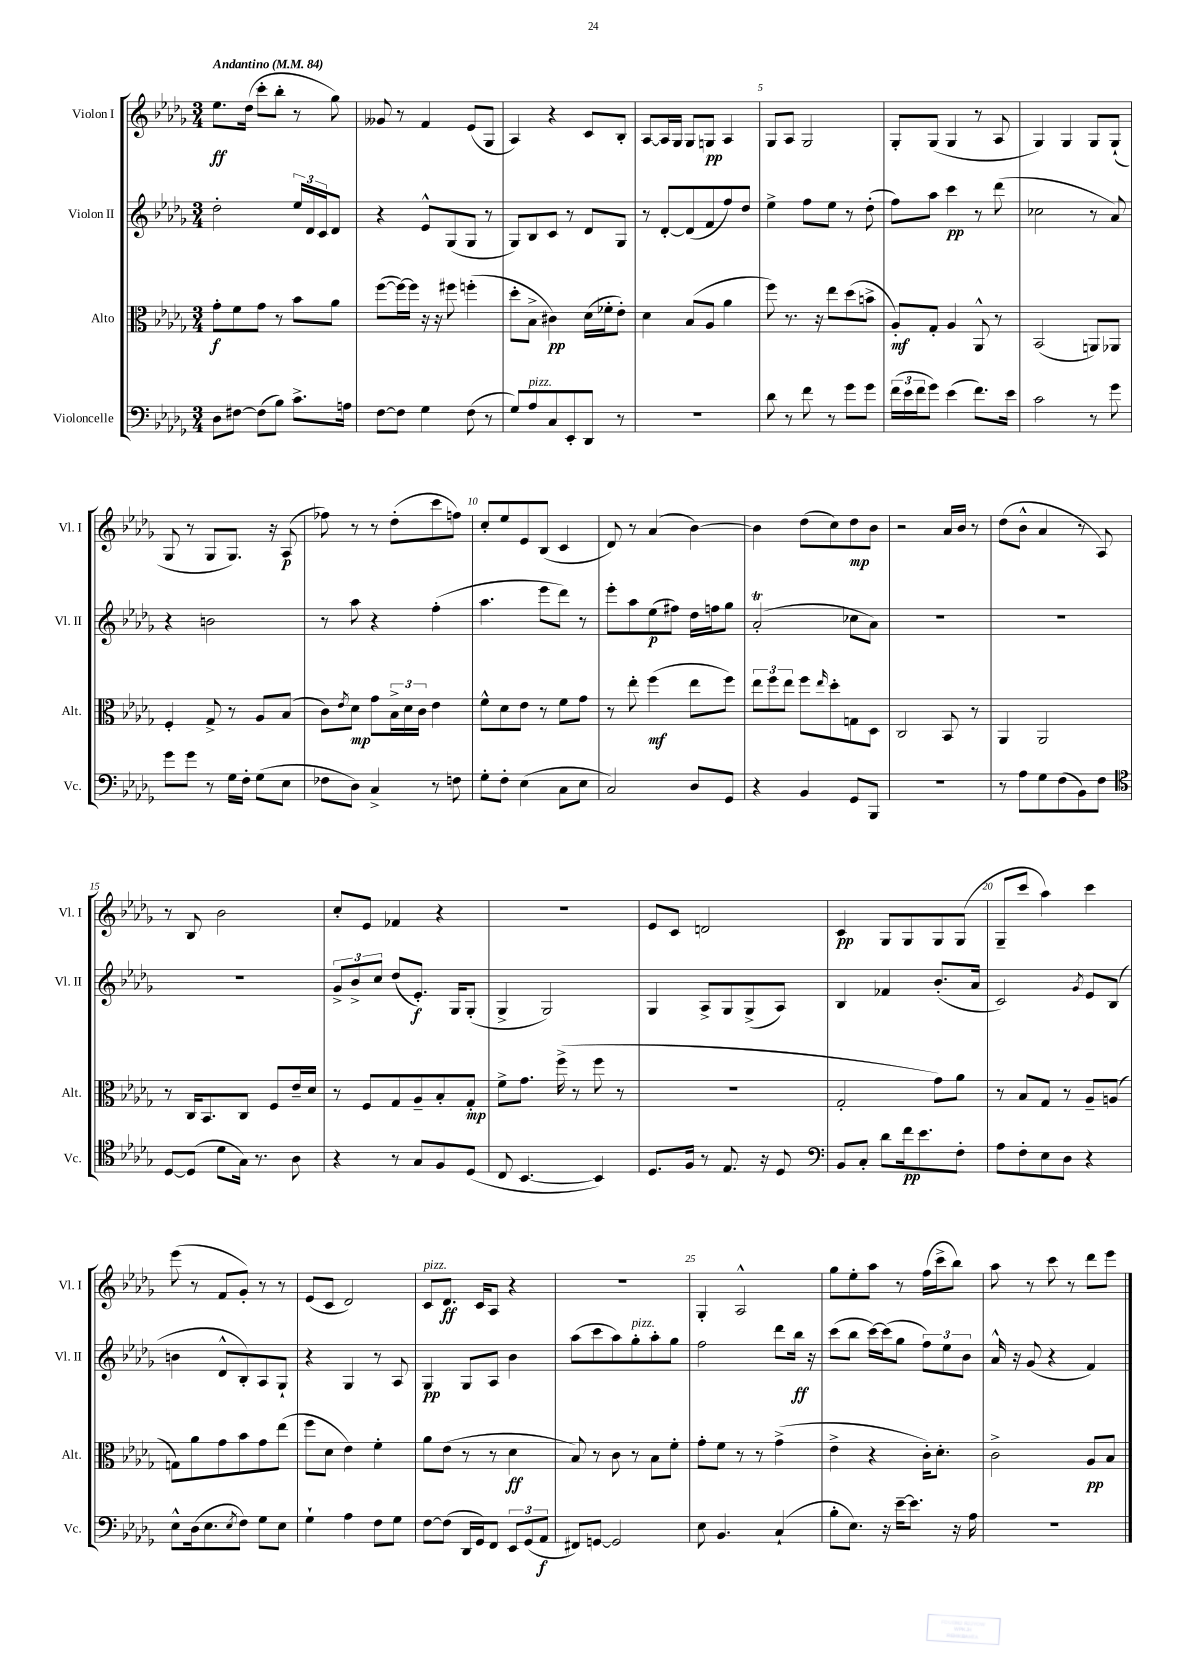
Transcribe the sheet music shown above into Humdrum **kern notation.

**kern	**dynam	**kern	**dynam	**kern	**dynam	**kern	**dynam
*part4	*part4	*part3	*part3	*part2	*part2	*part1	*part1
*staff4	*staff4	*staff3	*staff3	*staff2	*staff2	*staff1	*staff1
*I"Violoncelle	*	*I"Alto	*	*I"Violon II	*	*I"Violon I	*
*I'Vc.	*	*I'Alt.	*	*I'Vl. II	*	*I'Vl. I	*
*clefF4	*	*clefC3	*	*clefG2	*	*clefG2	*
*k[b-e-a-d-g-]	*	*k[b-e-a-d-g-]	*	*k[b-e-a-d-g-]	*	*k[b-e-a-d-g-]	*
*M3/4	*	*M3/4	*	*M3/4	*	*M3/4	*
*MM84	*	*MM84	*	*MM84	*	*MM84	*
=1	=1	=1	=1	=1	=1	=1	=1
!	!	!	!	!	!	!LO:TX:a:B:t=Andantino	!
8D-\L	.	8g-'\L	f	2dd-'\	.	8.ee-\L	ff
[8F#X\J	.	8f\	.	.	.	.	.
.	.	.	.	.	.	(16dd-\Jk	.
(8F#\L]	.	8g-\J	.	.	.	8ccc'\L	.
8B-\J)	.	8r	.	.	.	8bb-'\J	.
8.c^\L	.	8b-\L	.	24ee-/LL	.	8r	.
.	.	.	.	24d-/	.	.	.
.	.	.	.	24c/J	.	.	.
.	.	8a-\J	.	8d-/J	.	8gg-\)	.
16An\Jk	.	.	.	.	.	.	.
=2	=2	=2	=2	=2	=2	=2	=2
[8F\L	.	([8ff\L	.	4r	.	8g--X/	.
8F\J]	.	16ff\L_)	.	.	.	8r	.
.	.	16ff\JJ]	.	.	.	.	.
4G-\	.	16r	.	8e-^^/L	.	4f/	.
.	.	16r	.	.	.	.	.
.	.	8ff#X\	.	(8G-/	.	.	.
(8F\	.	(4ffn'\	.	8G-/J	.	(8e-/L	.
8r	.	.	.	8r	.	8G-/J	.
=3	=3	=3	=3	=3	=3	=3	=3
8G-/L)	.	8dd-'\L	.	8G-/L)	.	4A-/)	.
!LO:TX:a:i:t=pizz.	!	!	!	!	!	!	!
8A-/	.	8B-^\J	.	8B-/	.	.	.
8C/	.	4c#X\)	pp	8c/J	.	4r	.
8EE-'/	.	.	.	8r	.	.	.
8DD-/J	.	(16d-\LL	.	8d-/L	.	8c/L	.
.	.	16f-X'\J	.	.	.	.	.
8r	.	8e-'\J)	.	8G-/J	.	8B-'/J	.
=4	=4	=4	=4	=4	=4	=4	=4
2.r	.	4d-\	.	8r	.	[8A-/L	.
.	.	.	.	[8d-'/L	.	16A-/L]	.
.	.	.	.	.	.	16G-/JJ	.
.	.	(8B-/L	.	(8d-/]	.	8G-/L	.
.	.	8A-/J	.	8f/	.	8Gn/J	pp
.	.	4a-\	.	8ff/)	.	4A-/	.
.	.	.	.	8dd-/J	.	.	.
=5	=5	=5	=5	=5	=5	=5	=5
8d-\	.	8ff\)	.	4ee-^\	.	8G-/L	.
8r	.	8.r	.	.	.	8A-/J	.
8f\	.	.	.	8ff\L	.	2G-/	.
.	.	16r	.	.	.	.	.
8r	.	8ee-\L	.	8ee-\J	.	.	.
8g-\L	.	(8dd-\	.	8r	.	.	.
8g-\J	.	8bn^\J	.	(8dd-'\	.	.	.
=6	=6	=6	=6	=6	=6	=6	=6
(24f\LL	.	8A-'/L)	mf	8ff\L)	.	8G-'/L	.
24e-\	.	.	.	.	.	.	.
24f\J	.	.	.	.	.	.	.
8g-\J)	.	8G-'/J	.	8aa-\J	.	(8G-/J	.
(4e-\	.	4A-/	.	4ccc\	pp	4G-/	.
8.f\L)	.	8AA-^^/	.	8r	.	8r	.
.	.	8r	.	(8ddd-\	.	8A-/	.
16e-\Jk	.	.	.	.	.	.	.
=7	=7	=7	=7	=7	=7	=7	=7
2c\	.	(2BB-/	.	2cc-X\	.	4G-/)	.
.	.	.	.	.	.	4G-/	.
8r	.	8AAn/L)	.	8r	.	8G-/L	.
8g-\	.	8AA-X/J	.	8a-/)	.	(8G-`/J	.
!!LO:LB:g=z
=8	=8	=8	=8	=8	=8	=8	=8
8g-\L	.	4F'/	.	4r	.	8G-/	.
8g-\J	.	.	.	.	.	8r	.
8r	.	8G-^/	.	2bn\	.	8G-/L	.
16G-\LL	.	8r	.	.	.	8.G-/J)	.
16F'\JJ	.	.	.	.	.	.	.
(8G-\L	.	8A-/L	.	.	.	.	.
.	.	.	.	.	.	16r	.
8E-\J	.	(8B-/J	.	.	.	(8A-/	p
=9	=9	=9	=9	=9	=9	=9	=9
8F-X\L	.	8c\L)	.	8r	.	8ff-X\)	.
.	.	8qe-/	.	.	.	.	.
8D-\J)	.	8d-\J	mp	8aa-\	.	8r	.
4C^/	.	8g-\L	.	4r	.	8r	.
.	.	24B-^\L	.	.	.	(8dd-'\L	.
.	.	24d-\	.	.	.	.	.
.	.	24c\JJ	.	.	.	.	.
8r	.	4e-\	.	(4ff'\	.	8ccc\	.
8Fn\	.	.	.	.	.	8ffn\J)	.
=10	=10	=10	=10	=10	=10	=10	=10
8G-'\L	.	8f^^\L	.	4.aa-\	.	8cc'/L	.
8F'\J	.	8d-\	.	.	.	8ee-/	.
(4E-\	.	8e-\J	.	.	.	8e-/	.
.	.	8r	.	8eee-\L	.	(8B-/J	.
8C\L	.	8f\L	.	8ddd-\J)	.	4c/	.
8E-\J	.	8g-\J	.	8r	.	.	.
=11	=11	=11	=11	=11	=11	=11	=11
2C/)	.	8r	.	8eee-'\L	.	8d-/)	.
.	.	8ee-'\	.	8aa-\	.	8r	.
.	.	(4ff\	mf	(8ee-\	p	(4a-/	.
.	.	.	.	8ff#X\J)	.	.	.
8D-/L	.	8ee-\L	.	16dd-\LL	.	[4b-\)	.
.	.	.	.	16ffn\J	.	.	.
8GG-/J	.	8ff\J)	.	8gg-\J	.	.	.
=12	=12	=12	=12	=12	=12	=12	=12
4r	.	12ee-\L	.	(2a-T'/	.	4b-\]	.
.	.	12ff\	.	.	.	.	.
.	.	12ee-\J	.	.	.	.	.
4BB-/	.	8ff\L	.	.	.	(8dd-\L	.
.	.	16qqee-/	.	.	.	.	.
.	.	8dd-'\	.	.	.	8cc\)	.
8GG-/L	.	8Gn\	.	8cc-X\L	.	8dd-\	mp
8BBB-/J	.	8D-\J	.	8a-\J)	.	8b-\J	.
=13	=13	=13	=13	=13	=13	=13	=13
2.r	.	2C/	.	2.r	.	2r	.
.	.	8BB-/	.	.	.	16a-/LL	.
.	.	.	.	.	.	16b-/JJ	.
.	.	8r	.	.	.	8r	.
=14	=14	=14	=14	=14	=14	=14	=14
8r	.	4AA-/	.	2.r	.	(8dd-\L	.
8A-\L	.	.	.	.	.	8b-^^\J	.
8G-\	.	2AA-/	.	.	.	4a-/	.
(8F\	.	.	.	.	.	.	.
8BB-\)	.	.	.	.	.	8r	.
8F\J	.	.	.	.	.	8A-/)	.
!!LO:LB:g=z
=15	=15	=15	=15	=15	=15	=15	=15
*clefC4	*	*	*	*	*	*	*
[8D-/L	.	8r	.	2.r	.	8r	.
(8D-/J]	.	16C/KL	.	.	.	8B-/	.
.	.	8.BB-/	.	.	.	.	.
8d-\L	.	.	.	.	.	2b-\	.
16G-\Jk)	.	8C/J	.	.	.	.	.
8.r	.	.	.	.	.	.	.
.	.	8F/L	.	.	.	.	.
8A-\	.	16e-~/L	.	.	.	.	.
.	.	16d-/JJ	.	.	.	.	.
=16	=16	=16	=16	=16	=16	=16	=16
4r	.	8r	.	12g-^/L	.	8cc'/L	.
.	.	.	.	12b-^/	.	.	.
.	.	8F/L	.	.	.	8e-/J	.
.	.	.	.	12cc/J	.	.	.
8r	.	8G-/	.	(8dd-/L	.	4f-X/	.
8G-/L	.	8A-~/	.	8.e-'/J)	f	.	.
8F/	.	8B-'/	.	.	.	4r	.
.	.	.	.	16G-/KL	.	.	.
(8D-/J	.	8G-'/J	mp	(8G-'/J	.	.	.
=17	=17	=17	=17	=17	=17	=17	=17
8C/	.	8f^\L	.	4G-^/	.	2.r	.
[4.BB-/	.	8.g-\J	.	.	.	.	.
.	.	.	.	2G-/)	.	.	.
.	.	(16ff^\	.	.	.	.	.
.	.	8r	.	.	.	.	.
4BB-/])	.	8ff\	.	.	.	.	.
.	.	8r	.	.	.	.	.
=18	=18	=18	=18	=18	=18	=18	=18
8.D-/L	.	2.r	.	4G-/	.	8e-/L	.
.	.	.	.	.	.	8c/J	.
16F/Jk	.	.	.	.	.	.	.
8r	.	.	.	8A-^/L	.	2dn/	.
8.E-/	.	.	.	8G-/	.	.	.
.	.	.	.	(8G-^/	.	.	.
16r	.	.	.	.	.	.	.
8D-/	.	.	.	8A-/J)	.	.	.
=19	=19	=19	=19	=19	=19	=19	=19
*clefF4	*	*	*	*	*	*	*
8BB-/L	.	2G-'/	.	4B-/	.	4c/	pp
8C'/J	.	.	.	.	.	.	.
8d-\L	.	.	.	4f-X/	.	8G-/L	.
16f\k	pp	.	.	.	.	8G-/	.
8.e-\	.	.	.	.	.	.	.
.	.	8g-\L)	.	(8.b-'/L	.	8G-/	.
8F'\J	.	8a-\J	.	.	.	(8G-/J	.
.	.	.	.	16a-/Jk	.	.	.
=20	=20	=20	=20	=20	=20	=20	=20
8A-\L	.	8r	.	2c/)	.	8G-~/L	.
8F'\	.	8B-/L	.	.	.	8ccc/J	.
8E-\	.	8G-/J	.	.	.	4aa-\)	.
8D-\J	.	8r	.	.	.	.	.
.	.	.	.	8qg-/	.	.	.
4r	.	8A-~/L	.	8e-/L	.	4ccc\	.
.	.	(8An/J	.	(8B-/J	.	.	.
!!LO:LB:g=z
=21	=21	=21	=21	=21	=21	=21	=21
8E-^^\L	.	8Gn\L)	.	4bn\	.	(8eee-\	.
(16D-\k	.	8a-\	.	.	.	8r	.
8.E-\	.	.	.	.	.	.	.
.	.	8g-\	.	8d-^^/L	.	8f/L	.
8qE-/	.	.	.	.	.	.	.
8F\J)	.	8b-\	.	8B-'/)	.	8g-'/J)	.
8G-\L	.	8g-\	.	8A-/	.	8r	.
8E-\J	.	(8ee-\J	.	8G-`/J	.	8r	.
=22	=22	=22	=22	=22	=22	=22	=22
4G-`\	.	8ff\L	.	4r	.	(8e-/L	.
.	.	8d-\J	.	.	.	8c/J	.
4A-\	.	4e-\)	.	4G-/	.	2d-/)	.
8F\L	.	4f'\	.	8r	.	.	.
8G-\J	.	.	.	8A-/	.	.	.
=23	=23	=23	=23	=23	=23	=23	=23
!	!	!	!	!	!	!LO:TX:a:i:t=pizz.	!
[8F\L	.	8a-\L	.	4G-/	pp	8c/L	.
(8F\J]	.	(8e-\J	.	.	.	8.d-/J	ff
16DD-/LL	.	8r	.	8G-/L	.	.	.
16GG-/J)	.	.	.	.	.	16c/KL	.
8FF/J	.	8r	.	8A-/J	.	8A-/J	.
12EE-/L	.	4d-\	ff	4b-\	.	4r	.
(12GG-/	.	.	.	.	.	.	.
12AA-/J	f	.	.	.	.	.	.
=24	=24	=24	=24	=24	=24	=24	=24
8FF#X/L)	.	8B-/)	.	(8aa-\L	.	2.r	.
[8GGn/J	.	8r	.	8ccc\	.	.	.
2GG/]	.	8c\	.	8aa-\)	.	.	.
!	!	!	!	!LO:TX:a:i:t=pizz.	!	!	!
.	.	8r	.	8gg-'\	.	.	.
.	.	8B-\L	.	8aa-'\	.	.	.
.	.	8f'\J	.	8gg-\J	.	.	.
=25	=25	=25	=25	=25	=25	=25	=25
8E-\	.	8g-'\L	.	2ff\	.	4G-'/	.
4.BB-/	.	8f\J	.	.	.	.	.
.	.	8r	.	.	.	2A-^^/	.
.	.	8r	.	.	.	.	.
(4C`/	.	(4g-^\	.	8ddd-\L	.	.	.
.	.	.	.	16bb-\Jk	ff	.	.
.	.	.	.	16r	.	.	.
=26	=26	=26	=26	=26	=26	=26	=26
8B-'\L	.	4e-^\	.	(8ccc\L	.	8gg-\L	.
8.E-\J)	.	.	.	8bb-\J	.	8ee-'\	.
.	.	4r	.	[16ccc\LL)	.	8aa-\J	.
16r	.	.	.	(16ccc\J]	.	.	.
[16e-~\KL	.	.	.	8gg-\J	.	8r	.
8.e-\J]	.	.	.	.	.	.	.
.	.	16c'\KL)	.	12ff\L)	.	(16ff\LL	.
.	.	8.d-'\J	.	.	.	16ccc^\J	.
.	.	.	.	12ee-\	.	.	.
16r	.	.	.	.	.	8bb-\J)	.
.	.	.	.	12b-\J	.	.	.
16A-\	.	.	.	.	.	.	.
=27	=27	=27	=27	=27	=27	=27	=27
2.r	.	2c^\	.	16a-^^/	.	8aa-\	.
.	.	.	.	16r	.	.	.
.	.	.	.	(8g-/	.	8r	.
.	.	.	.	4r	.	8ccc\	.
.	.	.	.	.	.	8r	.
.	.	8A-/L	pp	4f/)	.	8ddd-\L	.
.	.	8B-/J	.	.	.	8eee-\J	.
==	==	==	==	==	==	==	==
*-	*-	*-	*-	*-	*-	*-	*-
